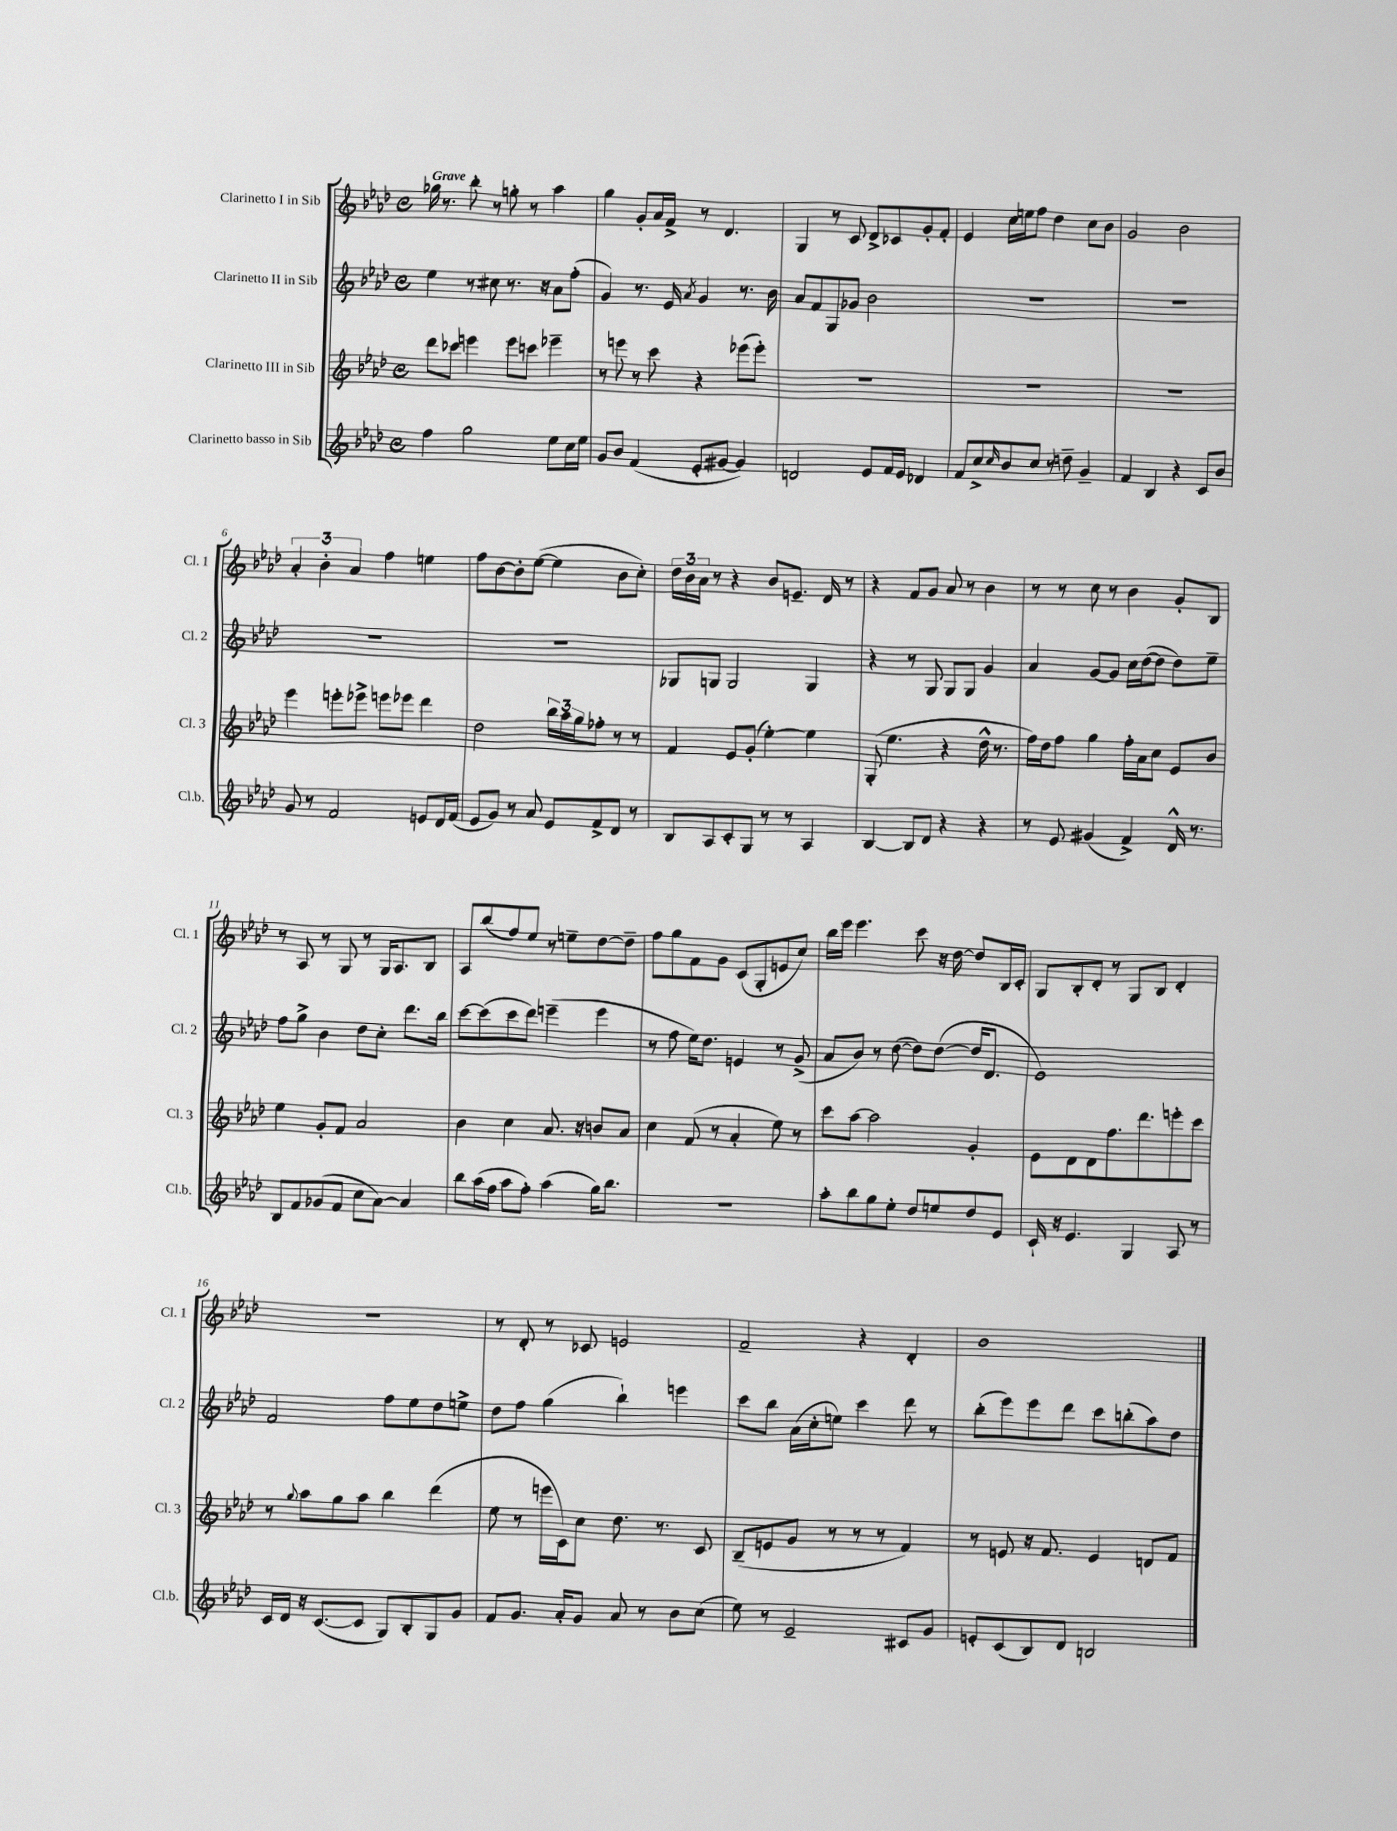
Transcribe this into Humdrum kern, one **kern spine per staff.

**kern	**kern	**kern	**kern
*part4	*part3	*part2	*part1
*staff4	*staff3	*staff2	*staff1
*I"Clarinetto basso in Sib	*I"Clarinetto III in Sib	*I"Clarinetto II in Sib	*I"Clarinetto I in Sib
*I'Cl.b.	*I'Cl. 3	*I'Cl. 2	*I'Cl. 1
*clefG2	*clefG2	*clefG2	*clefG2
*k[b-e-a-d-]	*k[b-e-a-d-]	*k[b-e-a-d-]	*k[b-e-a-d-]
*M4/4	*M4/4	*M4/4	*M4/4
*met(c)	*met(c)	*met(c)	*met(c)
=1	=1	=1	=1
!	!	!	!LO:TX:a:B:t=Grave
4ff\	8ddd-\L	4ee-\	16gg-X\
.	.	.	8.r
.	8ccc-X\J	.	.
2gg\	4eeen\	8r	8bb-'\
.	.	8cc#X\	8r
.	8eee\L	8.r	8ggn'\
.	8cccn\J	.	8r
.	.	16r	.
8ee-\L	4eee-X~\	8a-\L	4aa-\
16cc\L	.	(8ff'\J	.
16ee-\JJ	.	.	.
=2	=2	=2	=2
8g/L	8r	4g/)	4gg\
8b-/J	8eeen\	.	.
(4f/	8r	8.r	8g'/L
.	8ccc\	.	16a-/L
.	.	16e-/	16f^/JJ
.	.	8qa-/	.
8e-'/L	4r	4g/	8r
[8g#X/J	.	.	4.d-/
4g#/])	(8eee-X\L	8.r	.
.	8eee-'\J)	.	.
.	.	16b-\	.
=3	=3	=3	=3
2dn/	1r	8a-/L	4G/
.	.	8f/	.
.	.	8G/	8r
.	.	8g-X/J	8c/
8e-/L	.	2b-\	8d-^/L
16f/L	.	.	8c-X/
16e-/JJ	.	.	.
4d-X/	.	.	8g'/
.	.	.	8f'/J
=4	=4	=4	=4
8f/L	1r	1r	4e-/
8cc^/	.	.	.
16qqcc/	.	.	.
8b-/	.	.	16cc\LL
.	.	.	16een\J
8cc/J	.	.	8ff\J
8r	.	.	4dd-\
8ddn~\	.	.	.
4g~/	.	.	8cc\L
.	.	.	8b-\J
=5	=5	=5	=5
4f/	1r	1r	2g/
4B-/	.	.	.
4r	.	.	2b-\
8c/L	.	.	.
8b-/J	.	.	.
!!LO:LB:g=z
=6	=6	=6	=6
8g/	4eee-\	1r	6a-'/
8r	.	.	.
.	.	.	6b-'\
2f/	8eeen'\L	.	.
.	.	.	6a-/
.	8eee-X^\J	.	.
.	8eeen\L	.	4ff\
.	8eee-X\J	.	.
8en/L	4ddd-\	.	4een\
16d-/L	.	.	.
(16f/JJ	.	.	.
=7	=7	=7	=7
8e-/L	2dd-\	1r	8ff\L
8g/J)	.	.	[8b-\
8r	.	.	8b-'\]
8a-/	.	.	([8ee-\J
8e-/L	24bb-\LL	.	4ee-\]
.	24aa-\	.	.
.	24gg\J	.	.
8f^/	8ff-X'\J	.	.
8d-/J	8r	.	8b-\L
8r	8r	.	8cc'\J)
=8	=8	=8	=8
8B-/L	4f/	8G-X/L	24dd-\LL
.	.	.	24b-\
.	.	.	24a-\JJ
8A-/	.	8Gn/J	8r
8c'/	8e-/L	2G/	4r
8G/J	(8g'/J	.	.
8r	[4ee-'\)	.	8b-/L
8r	.	.	8.en~/J
4A-/	4ee-\]	4G/	.
.	.	.	16d-/
.	.	.	8r
=9	=9	=9	=9
[4B-/	(8G'/	4r	4r
.	4.ee-\	.	.
8B-/L]	.	8r	8f/L
8d-/J	.	8G/	8g/J
4r	4r	8G/L	8a-/
.	.	8G/J	8r
4r	16dd-^^\	4g/	4b-\
.	8.r	.	.
=10	=10	=10	=10
8r	16ff\LL)	4a-/	8r
.	16dd-\J	.	.
8e-/	8ff\J	.	8r
(4g#X/	4gg\	[8g/L	8cc\
.	.	8g/J]	8r
4f^/)	16ff'\LL	16cc\LL	4b-\
.	16a-\J	([16dd-\J	.
.	8cc\J	8dd-\J]	.
16d-^^/	8e-/L	8dd-\L)	8g'/L
8.r	.	.	.
.	8b-/J	8ee-~\J	8B-/J
!!LO:LB:g=z
=11	=11	=11	=11
8B-/L	4ee-\	8ff\L	8r
8f/	.	8gg^\J	8A-/
(8g-X/	8g'/L	4b-\	8r
8f/J	8f/J	.	8G/
8cc\L	2a-/	8dd-\L	8r
[8a-\J)	.	8cc'\J	16G/KL
.	.	.	8.A-/
4a-/]	.	8.ddd-\L	.
.	.	.	8B-/J
.	.	16bb-\Jk	.
=12	=12	=12	=12
8bb-\L	4b-\	[8ccc\L	8A-/L
(16aa-\L	.	(8ccc\]	(8bb-/
16ff\JJ	.	.	.
8aa-\L	4cc\	8ccc\	8ff/)
8ff'\J)	.	8ddd-\J)	8ee-/J
(4aa-\	8.a-/	(4eeen~\	8r
.	.	.	8een~\L
.	16r	.	.
16gg\KL)	8bn/L	4eee\	[8dd-\
8.bb-\J	.	.	.
.	8a-/J	.	8dd-~\J]
=13	=13	=13	=13
1r	4cc\	8r	8ff\L
.	.	8ff\	8gg\
.	(8f/	16ee-\KL)	8f\
.	.	8.dd-\J	.
.	8r	.	8g\J
.	4a-'/	4en/	(8c/L
.	.	.	8G'/
.	8ee-\)	8r	8en/
.	8r	(8g^/	8cc/J)
=14	=14	=14	=14
8aa-'\L	8ccc\L	8a-/L	16bb-\LL
.	.	.	16eee-\JJ
8bb-\	[8aa-\J	8b-/J)	4.eee-\
8gg\	2aa-\]	8r	.
8ee-'\J	.	([8dd-\	.
8dd-/L	.	8dd-\L])	8ccc\
8een/	.	([8dd-\J	16r
.	.	.	[16dd-\
8dd-/	4g'/	16dd-/KL]	8dd-/L]
.	.	8.d-/J	.
8e-/J	.	.	16B-/L
.	.	.	16c'/JJ
=15	=15	=15	=15
16c`/	8e-\L	1e-)	8G/L
16r	.	.	.
4.e-/	8d-\	.	8B-'/
.	8d-\	.	8d-'/J
.	8.ff\	.	8r
4G/	.	.	8G/L
.	8.ddd-\	.	.
.	.	.	8B-/J
8A-/	8eeen'\	.	4d-'/
8r	8ccc\J	.	.
!!LO:LB:g=z
=16	=16	=16	=16
16c/LL	8r	2f/	1r
16d-/JJ	.	.	.
.	8qqgg/	.	.
16r	8aa-\L	.	.
([8.c/L	.	.	.
.	8gg\	.	.
8c/J]	8aa-\J	.	.
8G/L)	4bb-\	8ff\L	.
8B-'/	.	8ee-\	.
8G/	(4ddd-\	8dd-\	.
8g/J	.	8een^\J	.
=17	=17	=17	=17
8f/L	8ee-\	8dd-\L	8r
8.g/J	8r	8ff\J	8d-'/
.	16eeen\LL	(4gg\	8r
16a-'/KL	16c\J)	.	.
8g/J	8cc\J	.	8c-X/
8a-/	8.dd-\	4bb-`\)	2en/
8r	.	.	.
.	8.r	.	.
8b-\L	.	4eeen\	.
(8cc\J	8c/	.	.
=18	=18	=18	=18
8ee-\)	(8B-~/L	8ccc\L	2f~/
8r	8en/	8bb-\J	.
2e-~/	8g/J	(16a-\LL	.
.	.	16cc'\J	.
.	8r	8een\J)	.
.	8r	4ccc\	4r
.	8r	.	.
8c#X/L	4f/)	8ddd-\	4d-'/
8g/J	.	8r	.
=19	=19	=19	=19
8en'/L	8r	(8bb-'\L	1b-
(8c/	8en/	8eee-\)	.
8B-/)	16r	8eee-\	.
.	8.f/	.	.
8d-/J	.	8ddd-\J	.
2Bn/	4e/	8ccc\L	.
.	.	(8bbn'\	.
.	8dn/L	8aa-\)	.
.	8f/J	8dd-\J	.
==	==	==	==
*-	*-	*-	*-
